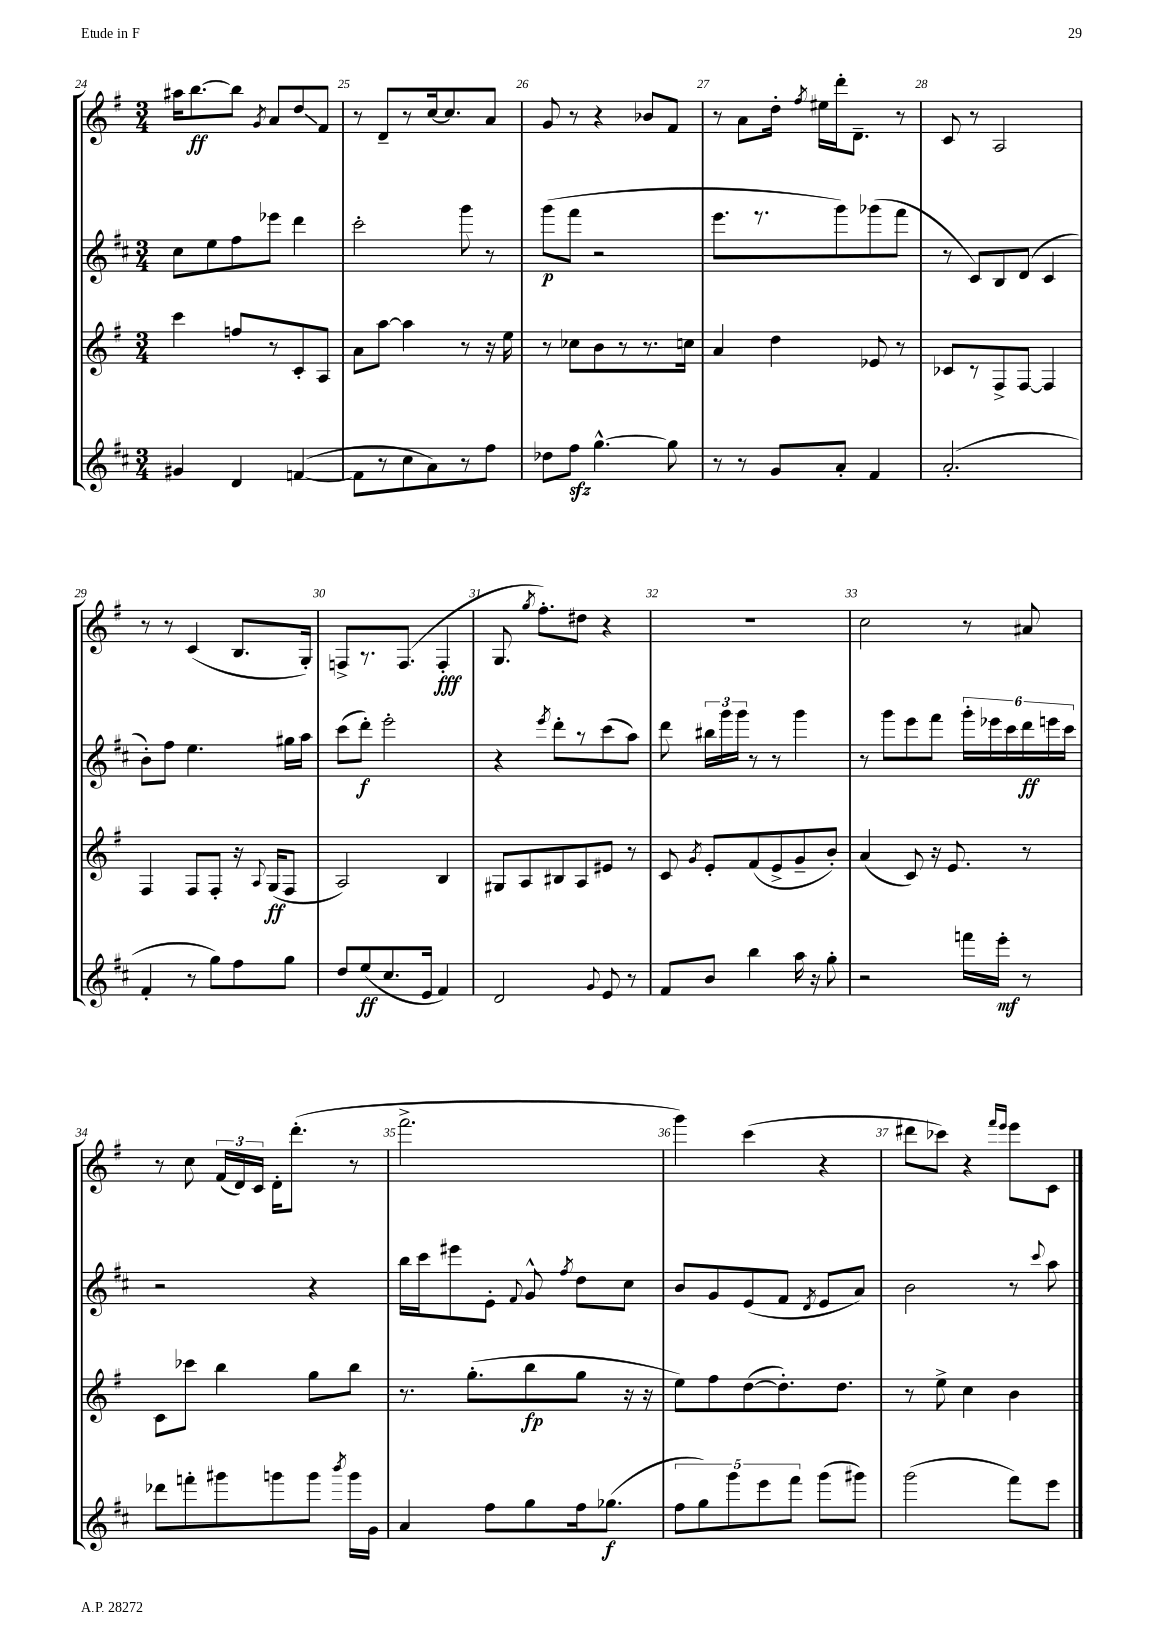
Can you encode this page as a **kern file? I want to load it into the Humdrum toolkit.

**kern	**kern	**kern	**kern
*staff4	*staff3	*staff2	*staff1
*clefG2	*clefG2	*clefG2	*clefG2
*k[f#c#]	*k[f#]	*k[f#c#]	*k[f#]
*M3/4	*M3/4	*M3/4	*M3/4
4g#	4ccc	8cc#	16aa#
.	.	.	[8.bb
.	.	8ee	.
4d	8ff	8ff#	8bb]
.	.	.	8qg
.	8r	8eee-	8a
([4f	8c'	4ddd	8dd
.	8A	.	8f#
=	=	=	=
8f]	8a	2ccc#'	8r
8r	[8aa	.	8d~
8cc#	4aa]	.	8r
8a)	.	.	[16cc
.	.	.	8.cc]
8r	8r	8ggg	.
8ff#	16r	8r	8a
.	16ee	.	.
=	=	=	=
8dd-	8r	(8ggg	8g
8ff#	8cc-	8fff#	8r
[4.gg^^	8b	2r	4r
.	8r	.	.
.	8.r	.	8b-
8gg]	.	.	8f#
.	16cc	.	.
=	=	=	=
8r	4a	8.eee	8r
8r	.	.	8a
.	.	8.r	.
8g	4dd	.	16dd'
.	.	.	8qff#
.	.	.	16ee#
8a'	.	8ggg)	16ddd'
.	.	.	8.d~
4f#	8e-	(8ggg-	.
.	8r	8fff#	8r
=	=	=	=
(2.a'	8c-	8r	8c
.	8r	8c#)	8r
.	8F#^	8B	2A
.	[8F#	(8d	.
.	4F#]	4c#	.
=	=	=	=
4f#'	4F#	8b')	8r
.	.	8ff#	8r
8r	8F#	4.ee	(4c
8gg)	8F#'	.	.
8ff#	16r	.	8.B
.	8qqA	.	.
.	(16G	.	.
8gg	8F#	16gg#	.
.	.	16aa	16G')
=	=	=	=
8dd	2A)	(8ccc#	8F^
(8ee	.	8ddd')	8.r
8.cc#	.	2eee'	.
.	.	.	(8.F
16e	.	.	.
4f#)	4B	.	4F'
=	=	=	=
2d	8G#	4r	8.G
.	8A	.	.
.	.	.	8qgg
.	.	.	8.ff#')
.	.	8qeee	.
.	8B#	8ddd'	.
.	8A	8r	8dd#
8qqg	.	.	.
8e	8e#	(8ccc#	4r
8r	8r	8aa)	.
=	=	=	=
8f#	8c	8ddd	2.r
.	8qg	.	.
8b	8e'	24bb#	.
.	.	24ggg	.
.	.	24ggg	.
4bb	(8f#	8r	.
.	8e^	8r	.
16aa	8g~	4ggg	.
16r	.	.	.
8gg'	8b')	.	.
=	=	=	=
2r	(4a	8r	2cc
.	.	8ggg	.
.	8c)	8eee	.
.	16r	8fff#	.
.	8.e	.	.
16fff	.	24ggg'	8r
.	.	24eee-	.
16eee'	.	.	.
.	.	24ccc#	.
8r	8r	24ddd	8a#
.	.	24eee	.
.	.	24ccc#	.
=	=	=	=
8ddd-	8c	2r	8r
8fff'	8ccc-	.	8cc
8ggg#	4bb	.	(24f#
.	.	.	24d)
.	.	.	24c
8ggg	.	.	16d'
.	.	.	(8.ddd'
8ggg	8gg	4r	.
8qbbb	.	.	.
16ggg	8bb	.	8r
16g	.	.	.
=	=	=	=
4a	8.r	16bb	2.fff#^
.	.	16ccc#	.
.	.	8eee#	.
.	(8.gg'	.	.
8ff#	.	8e'	.
.	.	8qqf#	.
8gg	8bb	8g^^	.
.	.	8qff#	.
16ff#	8gg	8dd	.
(8.gg-	.	.	.
.	16r	8cc#	.
.	16r	.	.
=	=	=	=
10ff#	8ee)	8b	4ggg)
10gg)	.	.	.
.	8ff#	8g	.
10ggg	.	.	.
.	([8dd	(8e	(4ccc
10eee	.	.	.
.	8.dd'])	8f#	.
10fff#	.	.	.
.	.	8qd	.
(8ggg	.	8e	4r
.	8.dd	.	.
8ggg#)	.	8a)	.
=	=	=	=
(2ggg	8r	2b	8ddd#
.	8ee^	.	8ccc-)
.	4cc	.	4r
.	.	.	16qqfff#
.	.	.	16qqeee
8fff#)	4b	8r	8eee
.	.	8qqccc#	.
8eee	.	8aa	8c
==	==	==	==
*-	*-	*-	*-
